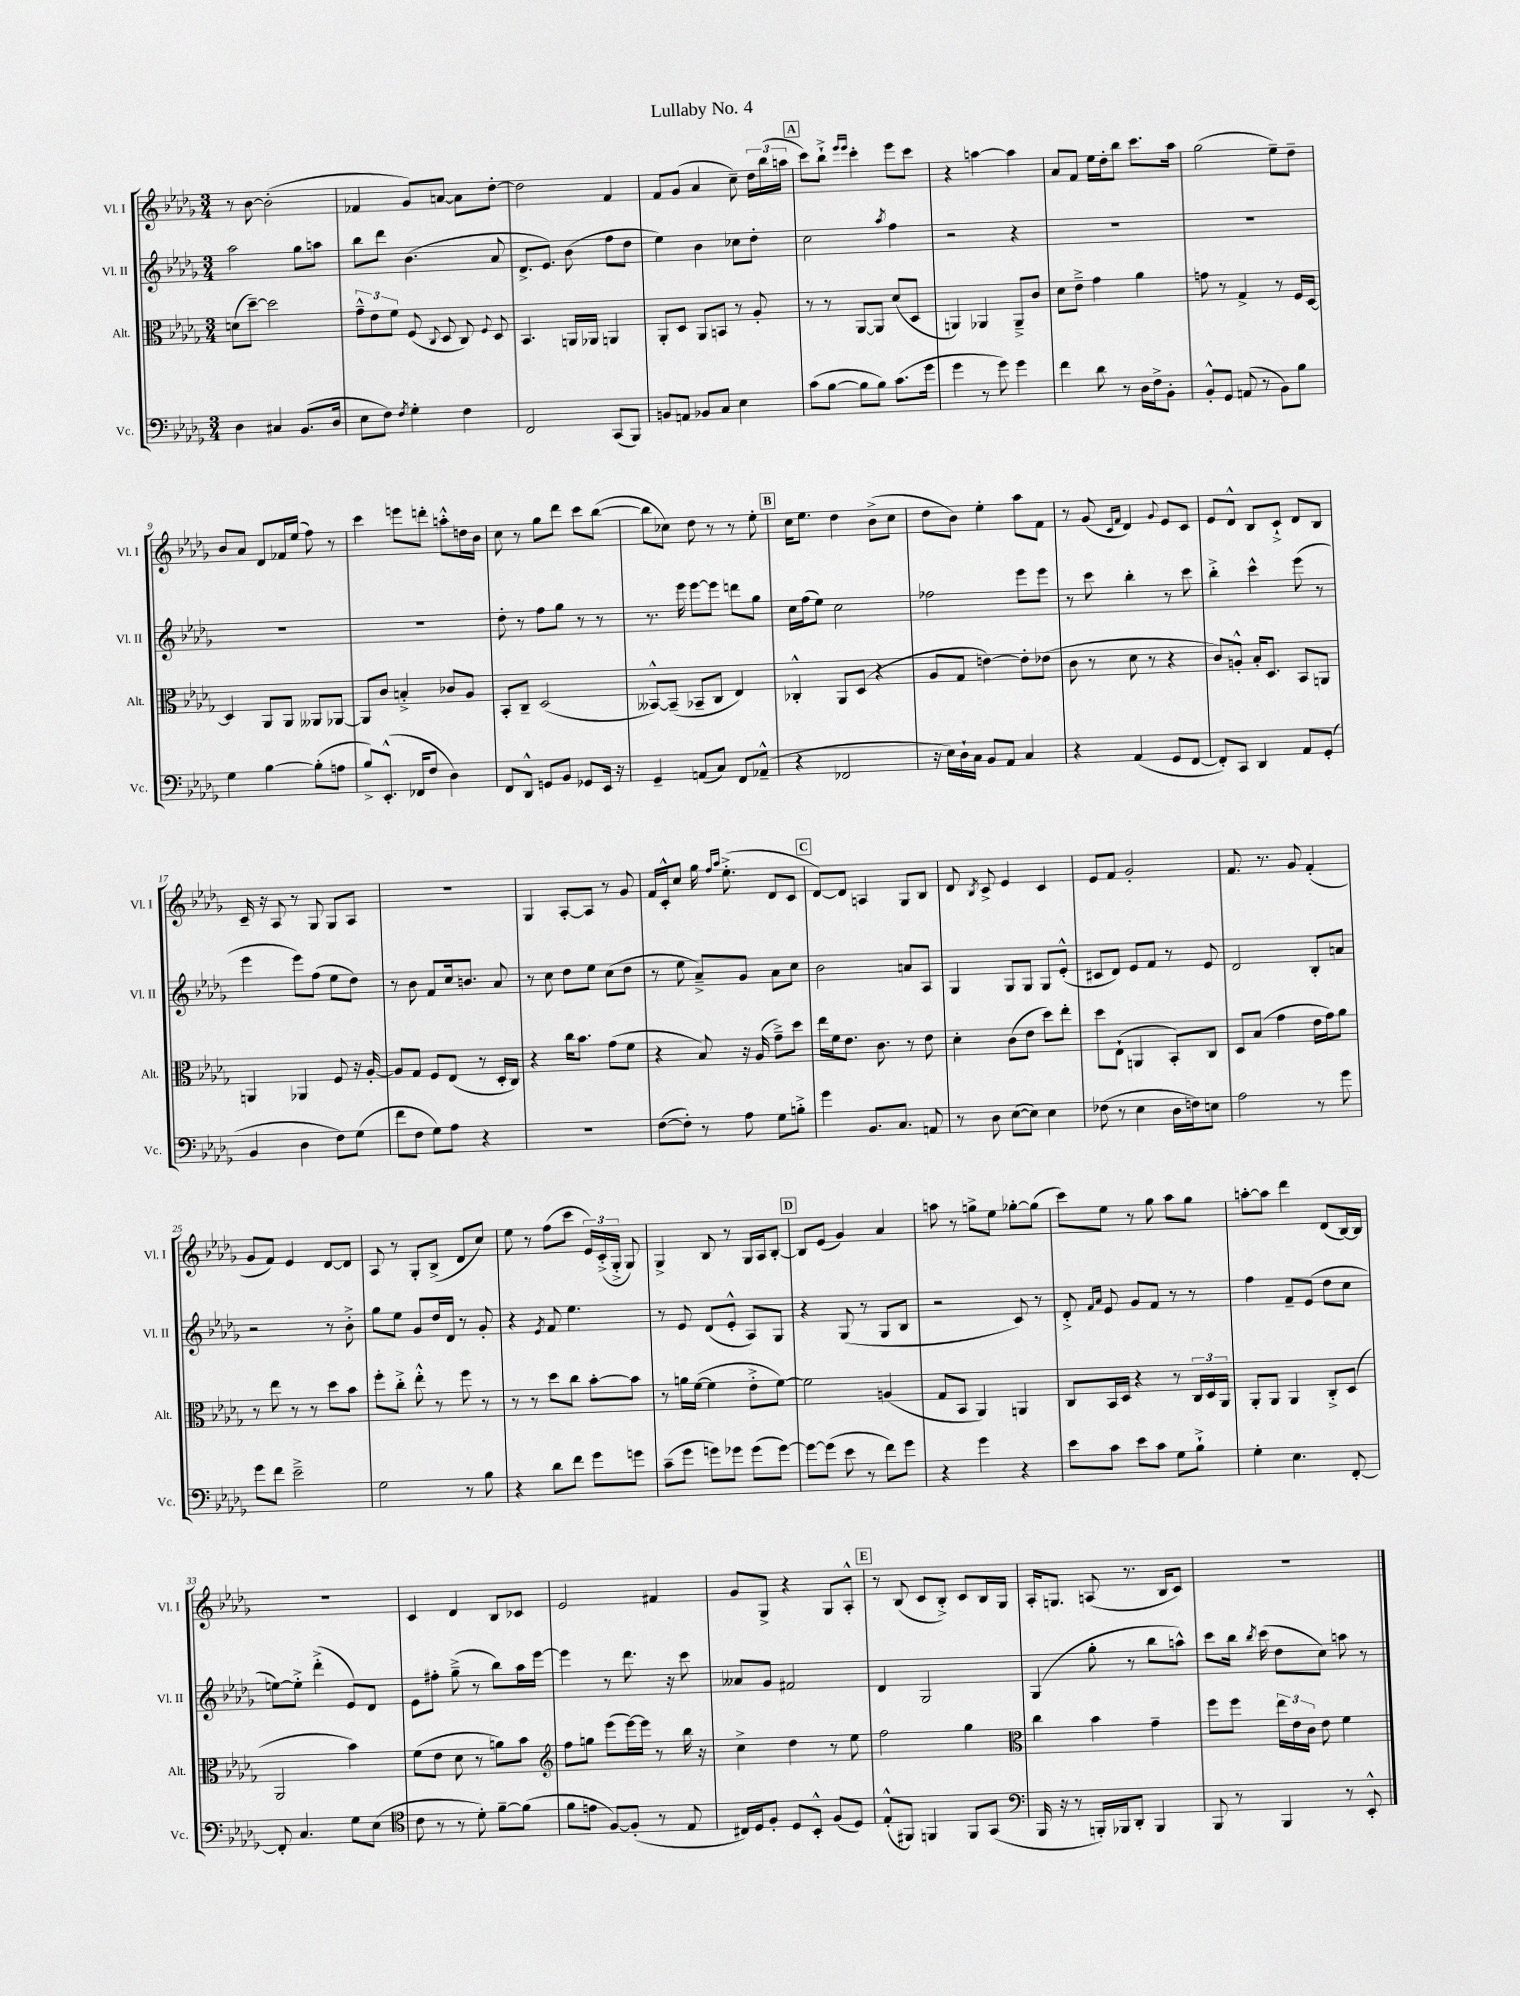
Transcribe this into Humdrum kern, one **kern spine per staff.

**kern	**kern	**kern	**kern
*staff4	*staff3	*staff2	*staff1
*clefF4	*clefC3	*clefG2	*clefG2
*k[b-e-a-d-g-]	*k[b-e-a-d-g-]	*k[b-e-a-d-g-]	*k[b-e-a-d-g-]
*M3/4	*M3/4	*M3/4	*M3/4
4D-	(8d	2aa-	8r
.	[8dd-~)	.	[8b-
4C#	2dd-]	.	(2b-']
(8.BB-	.	8gg-	.
.	.	8aa	.
16D-	.	.	.
=	=	=	=
8E-	12g-~^^	8bb-	4f-
.	12e-	.	.
8F)	.	8ddd-	.
.	12f	.	.
8qF	.	.	.
4G-'	(8F	(4.b-	8g-)
.	8qqC	.	.
.	8D-	.	[8a
4F	8C)	.	8a]
.	8qqF	.	.
.	8D-	8a-	[8dd-'
=	=	=	=
2FF	4.BB-	8.d-^	2dd-]
.	.	8.e-)	.
.	16AA	(8b-	.
.	16AA-	.	.
(8CC	4AA	8ff	4f
8BBB-)	.	8dd-	.
=	=	=	=
8BB	8AA-'	4ee-)	8f
8AA	8D-	.	(8g-
8BB-	8AA-	4b-	4a-
8C	8BB	.	.
4E-	8r	8cc-	8cc~)
.	8A-'	8dd-'	24dd-
.	.	.	(24bb-
.	.	.	24aa
=	=	=	=
(8c	8r	2cc	8ccc)
[8B-	8r	.	8bb-`^
.	.	.	16qqeee-
.	.	.	16qqeee-
8B-]	[8AA-	.	4ccc'
8B-)	8AA-]	.	.
.	.	8qaa-	.
(8.c	(8d-	4ff	8eee-
.	8D-	.	8ccc
16g-	.	.	.
=	=	=	=
4g-	4AA)	2r	4r
8r	4AA-	.	[4aa
8g-)	.	.	.
4g-	8AA-~^	4r	4aa]
.	8c	.	.
=	=	=	=
4f	8d-	2.r	8a-
.	8e-~^	.	8f
8d-	4g-	.	16ee-
.	.	.	16dd-'
8r	.	.	8bb-
16D-	4a-	.	8.ccc
16F^	.	.	.
8BB-'	.	.	.
.	.	.	16aa-
=	=	=	=
8BB-'^^	8g	2.r	(2gg-
8GG-	8r	.	.
(8AA	4G-^	.	.
8r	.	.	.
8BB-)	8r	.	8ee-~)
8B-	16F	.	8dd-~
.	[16D-	.	.
=	=	=	=
4G-	4D-]	2.r	8b-
.	.	.	8a-
[4B-	8AA-	.	8d-
.	8AA-	.	16f-
.	.	.	(16ee-
(8B-']	8AA--	.	8ff)
8A	[8AA-	.	8r
=	=	=	=
8B-^)	8AA-]	2.r	4ccc
(8.EE-'^^	8c	.	.
.	4B'^	.	8eee
16FF-	.	.	.
8F	.	.	8ddd'
4D-)	8c-	.	8aa'^^
.	8A-	.	16dd
.	.	.	16b-
=	=	=	=
8FF	8BB-'	8dd-'	8cc
8DD-^^	8C~	8r	8r
8GG	(2D-	8ff	8gg-
8BB-	.	8gg-	8ddd-
8GG-	.	8r	8ccc
16EE-	.	8r	([8bb-
16r	.	.	.
=	=	=	=
4GG-~	[8BB--^^)	8.r	8bb-]
.	(8BB--~]	.	8cc-)
.	.	16eee-	.
(8AA	8BB-~	[8eee-	8dd-
8C)	8C	8eee-]	8r
8FF	4E-)	8ddd	8r
(8AA-~^^	.	8gg-	8ee-'
=	=	=	=
4r	4C-'^^	16cc	16cc
.	.	(16ff	8.ee-
.	.	8ee-)	.
2FF-	8AA-	2cc	4dd-
.	(8D-	.	.
.	4r	.	(8b-^
.	.	.	8cc
=	=	=	=
16r	8A-	2ff-	8dd-
16E-)	.	.	.
16D-`	8G-	.	8b-)
16C	.	.	.
8BB-	[4e)	.	4ee-'
8AA-	.	.	.
4C	8e']	8eee-	8aa-
.	(8e-	8eee-	8f
=	=	=	=
4r	8c	8r	8r
.	8r	8ccc	(8g-
.	.	.	16qqc
.	.	.	16qqf
(4AA-	8d-	4bb-'	4d-)
.	8r	.	.
.	.	.	8qqg-
8GG-	4r	8r	8e-
[8FF	.	8ccc	8c
=	=	=	=
8FF'])	8c)	4bb-'^	8e-
8CC	8A'^^	.	8d-^^
4DD-	16B-'	4ccc^^	8B-
.	8.D-	.	.
.	.	.	8c`^
8AA-	8BB-	(8eee-	8d-
(8GG-'	8AA	8r	8B-
=	=	=	=
4BB-	4AA	4eee-	16c~
.	.	.	16r
.	.	.	8A-
4D-	4AA-	8eee-)	8r
.	.	(8ff	8G-
8F)	8F	8ee-	8G-
(8G-	16r	8dd-)	8A-
.	[16A-'	.	.
=	=	=	=
8f	8A-]	8r	2.r
8F	8G-	8b-	.
8G-)	8F	8f	.
8A-	(8E-	16cc	.
.	.	8.b	.
4r	8r	.	.
.	16D-'	8a-	.
.	16C)	.	.
=	=	=	=
2.r	4r	8r	4G-
.	.	8cc	.
.	16cc	8dd-	[8A-'
.	8.b-	.	.
.	.	8ee-	8A-]
.	(8g-	(8cc	8r
.	8f	8dd-	8g-
=	=	=	=
([8F	4r	8r	16f
.	.	.	16c'^^
8F'])	.	8ee-	8cc
8r	8B-)	8a-~^)	16gg-
.	.	.	16qqff
.	.	.	16qqaa-
.	.	.	(8.ee-'^
8A-	16r	8g-	.
.	(16A-	.	.
8G-	8g-~^)	8a-	8d-
8B'^	8dd-	8cc	8c
=	=	=	=
4g-	16ee-	2b-	[8d-)
.	16f	.	.
.	8.e-	.	8d-]
8.BB-	.	.	4A
.	8.c	.	.
8.C	.	.	.
.	8r	8a	8G-
8AA	8e-	8A-	8B-
=	=	=	=
8r	4d-'	4G-	8d-
.	.	.	8qB-
8D-	.	.	8c^
([8E-	(8c	8G-	4e-
8E-])	8e-	8G-	.
4E-	8dd-)	8G-	4c
.	8ee-'	(8e-'^^	.
=	=	=	=
(8F-	8dd-	8c#	8e-
8r	(8E-`	8d-)	8f
4E-	4AA	8e-	2g-'
.	.	8f	.
16D-	8BB-')	8r	.
16F)	.	.	.
8E	8C	8e-	.
=	=	=	=
2A-	8D-	2d-	8.f
.	(8B-	.	.
.	.	.	8.r
.	4g-	.	.
.	.	.	8g-
8r	16e-	8B-'	(4f'
.	16g-)	.	.
8g-	8a-	8a	.
=	=	=	=
8g-	8r	2r	8g-
8f	8ee-	.	8f)
2e-~^	8r	.	4e-
.	8r	.	.
.	8dd-	8r	[8d-
.	8b-	8b-'^	8d-]
=	=	=	=
2G-	8ff'	8gg-	8A-
.	8cc'^	8ee-	8r
.	8ee-'^^	8g-	8G-'
.	8r	16dd-	(8B-^
.	.	16d-	.
8r	8ff	8r	8d-
8B-	8r	8g-'	8cc)
=	=	=	=
4r	8r	4r	8ee-
.	8r	.	8r
.	.	8qe-	.
8d-	8dd-	8f	(8ff
8f	8cc	4.ee-	8ccc
8g-	[8b-'	.	24e-)
.	.	.	(24c'^
.	.	.	24G-'^
8g	8b-]	.	8G-)
=	=	=	=
(8c~	8r	8r	4G-^
8g-	16a	8e-	.
.	([16f	.	.
8g)	4f]	(8d-	8B-
8g-	.	8e-'^^	8r
(8g-	8e-'^	8A-)	16G-
.	.	.	16A-
[8g-)	[8f)	8G-	[8B-'
=	=	=	=
8g-_	2f]	4r	8B-]
(8g-]	.	.	(8e-
8e-	.	(8G-	4g-)
8r	.	8r	.
8f)	(4A	8G-	4a-
8g-	.	8B-	.
=	=	=	=
4r	8G-	2r	8aa
.	8BB-	.	8r
4g-	4AA-)	.	8gg^
.	.	.	8ee-
4r	4AA	8c)	[8gg-'
.	.	8r	(8gg-]
=	=	=	=
8e-	8C	8d-'^	8ccc)
.	.	16qqf	.
.	.	16qqa-	.
8c	16BB-	8e-	8ee-
.	16D-	.	.
8e-	4r	8g-	8r
8c	.	8f	8gg-
8G-	8r	8r	8aa-
8B-`^	24C	8r	8gg-
.	24D-	.	.
.	24AA-	.	.
=	=	=	=
4G-'	8AA-'	4ff	[8aa'
.	8AA-	.	8aa]
4.E-	4AA-	8f~	4ddd-
.	.	(8e-	.
.	8C'^	8dd-	(8d-
[8FF'	(8D-	8cc	[16B-)
.	.	.	16B-]
=	=	=	=
8FF']	2AA-	[8ee)	2.r
4.C	.	8ee'^]	.
.	.	(4ddd-'^	.
8G-	4b-)	8e-)	.
(8E-	.	8d-	.
=	=	=	=
*clefC4	*	*	*
8c	(8f	8e-	4c
8r	8e-	8ff#'	.
8r	8d-	(8gg-~^	4d-
8d-')	8r	8r	.
[8f~	8a)	8bb-)	8B-
(8f]	8b-	16aa-	8c-
.	.	[16eee-	.
=	=	=	=
*	*clefG2	*	*
8f	8ff	4eee-]	2e-
8e	8gg	.	.
[8F)	(8eee-	8r	.
(8F']	[16eee-)	8.ddd-	.
.	16eee-]	.	.
8r	8r	.	4f#
.	.	16r	.
8E-	16bb-	8ccc	.
.	16r	.	.
=	=	=	=
16C#)	4cc^	8a--	8g-
16D-	.	.	.
8F'	.	8g-	8G-^
8D-	4dd-	2f#	4r
8BB-'^^	.	.	.
(8F	8r	.	8G-
8D-)	8ee-	.	8A-'^^
=	=	=	=
(8E-'^^	2ff	4d-	8r
8FF#)	.	.	(8B-
4FF	.	2G-	8c
.	.	.	8B-'^)
8FF	4gg-	.	8c
(8GG-	.	.	16B-
.	.	.	16G-
=	=	=	=
*clefF4	*clefC3	*	*
16BBB-	4cc	(4G-	16A-'
16r	.	.	8.G
8r	.	.	.
16BBB')	4b-	8gg-'	(8A
16BBB-	.	.	.
8DD-'	.	8r	8.r
4BBB-	4g-~	8bb-	.
.	.	.	16B-
.	.	8aa^^)	8c)
=	=	=	=
8BBB-	8ff	8ccc	2.r
8r	8ff	16bb-	.
.	.	8qbb-	.
.	.	(16ccc	.
4BBB-	24ee-	8dd-	.
.	24e-	.	.
.	24c	.	.
.	8e-	8cc)	.
8r	4f	8aa	.
8EE-'^^	.	8r	.
==	==	==	==
*-	*-	*-	*-
